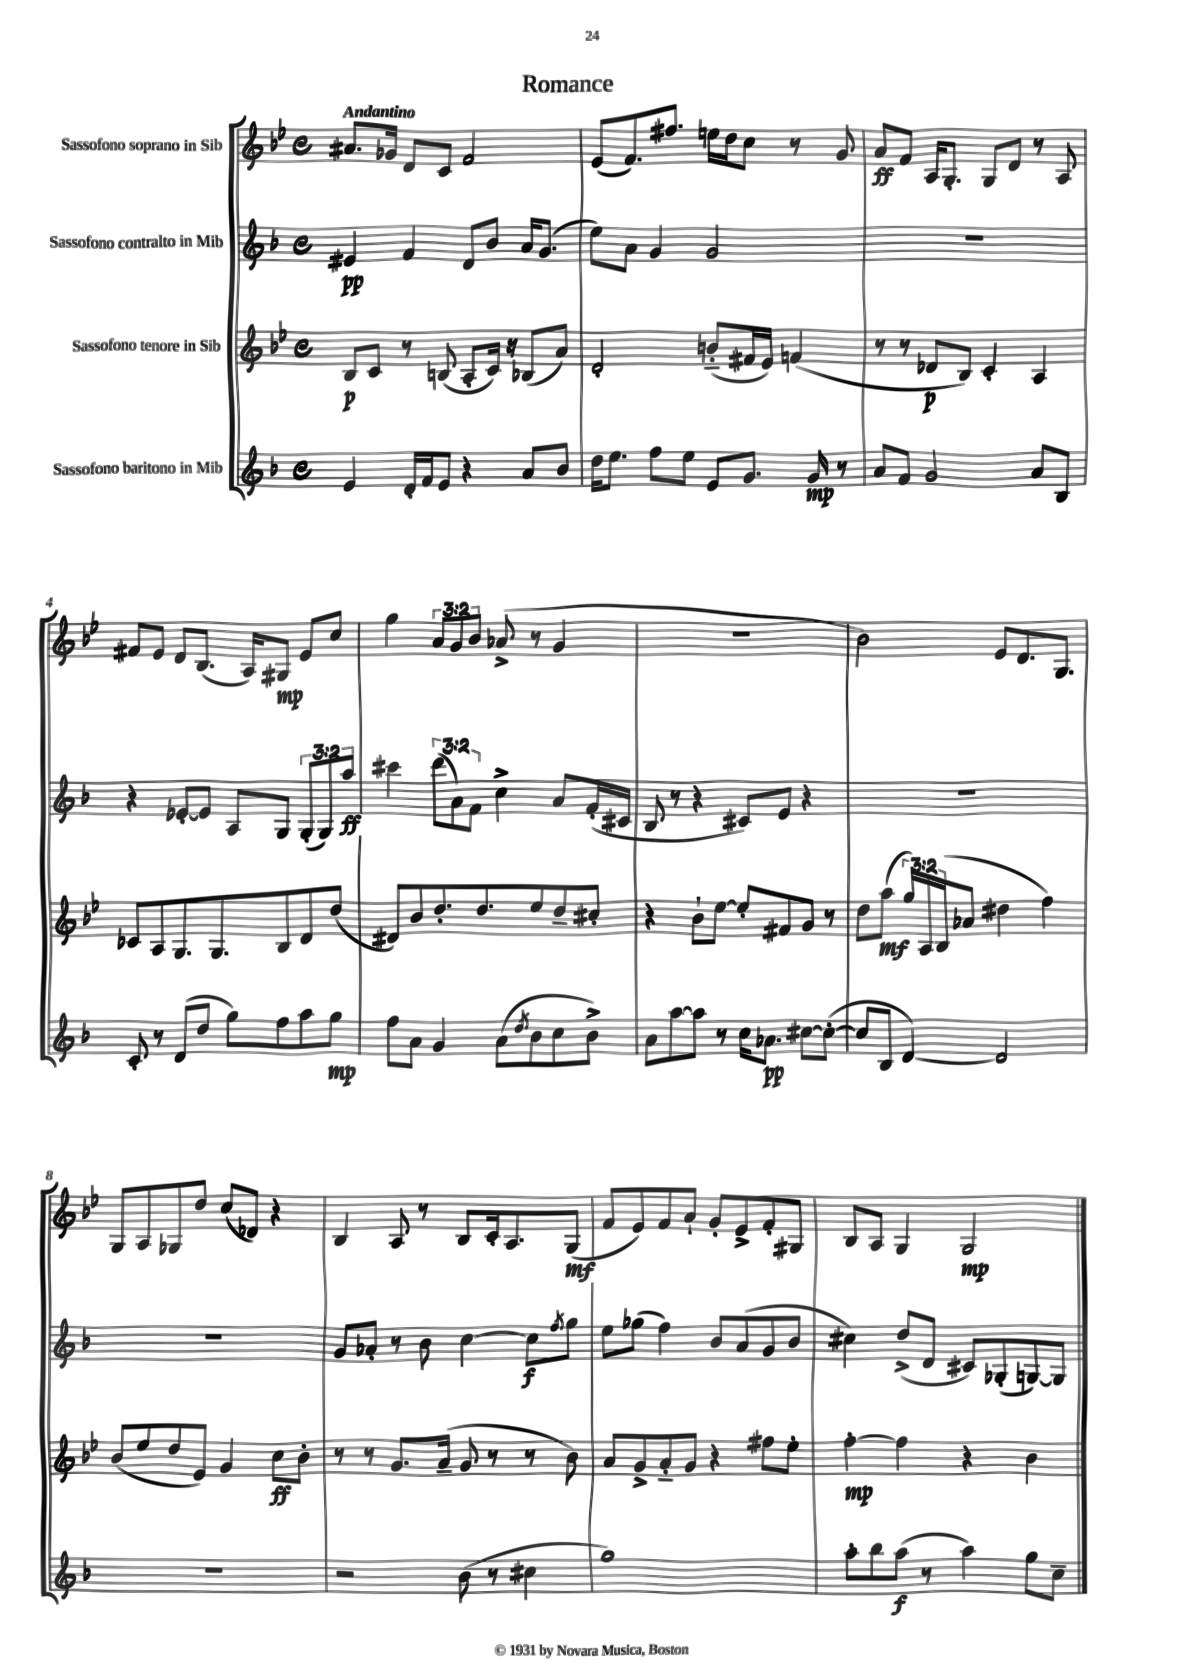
\header { title = "Romance" }
<<
\new StaffGroup <<
\new Staff = "s0" \with { instrumentName = "Sassofono soprano in Sib" } {
    \clef treble \key bes \major \defaultTimeSignature \time 4/4 \override Staff.TupletNumber.text = #tuplet-number::calc-fraction-text \tempo "Andantino"
    ais'8. ges'16 d'8 c'8 f'2 |
    ees'8( f'8.) fis''8. e''16 d''16 c''8 r8 g'8 |
    a'8\ff f'8 a16 g8.-. g8 d'8 r8 a8 |
    fis'8 ees'8 d'8 bes8.( a16) gis8\mp ees'8 c''8 |
    g''4 \tuplet 3/2 { a'8 g'8 bes'8 } aes'8->( r8 g'4 |
    R1 |
    bes'2) ees'8 d'8. g8. |
    g8 a8 ges8 d''8 c''8( des'8) r4 |
    bes4 a8 r8 bes8 c'16-. a8. g8\mf( |
    f'8 ees'8) f'8 a'8-! g'8-. ees'8-> f'8-. gis8 |
    bes8 a8 g4 g2\mp \bar "|." |
}
\new Staff = "s1" \with { instrumentName = "Sassofono contralto in Mib" } {
    \clef treble \key f \major \defaultTimeSignature \time 4/4 \override Staff.TupletNumber.text = #tuplet-number::calc-fraction-text
    eis'4\pp f'4 d'8 bes'8 a'16 g'8.( |
    e''8) a'8 g'4 g'2 |
    R1 |
    r4 ees'8~-. ees'8 a8 g8 \tuplet 3/2 { g8-.( g8) a''8\ff } |
    cis'''4 \tuplet 3/2 { d'''8( a'8) f'8 } c''4-> a'8 f'16-.( cis'16 |
    bes8 r8 r4 cis'8) e'8 r4 |
    R1 |
    R1 |
    g'8 aes'8-. r8 bes'8 c''4~ c''8\f \acciaccatura { f''8 } g''8 |
    e''8 ges''8( f''4) bes'8 a'8( g'8 bes'8 |
    cis''4) d''8->( d'8 cis'8) ges8-.( g8~) g8 \bar "|." |
}
\new Staff = "s2" \with { instrumentName = "Sassofono tenore in Sib" } {
    \clef treble \key bes \major \defaultTimeSignature \time 4/4 \override Staff.TupletNumber.text = #tuplet-number::calc-fraction-text
    bes8\p c'8 r8 b8( a8-. c'16) r16 bes8( a'8) |
    d'2-. b'8-_( fis'16 ees'16) f'4( |
    r8 r8 des'8\p bes8) c'4-. a4 |
    ces'8 a8 g8. g8. bes8 d'8 d''8( |
    dis'8) bes'8 d''8.-. d''8. ees''8 d''8-- cis''8-. |
    r4 bes'8-! ees''8~ ees''8-. fis'8 g'8 r8 |
    d''8 a''8\mf( \tuplet 3/2 { g''16) a16 bes16( } aes'8 dis''4 f''4) |
    bes'8( ees''8 d''8 ees'8) g'4 c''8\ff bes'8-. |
    r8 r8 g'8. a'16--( g'8 r8 r8 bes'8) |
    a'8 g'8-> a'8-_ g'8 r4 fis''8 ees''8-. |
    f''4~-.\mp f''4 r4 bes'4 \bar "|." |
}
\new Staff = "s3" \with { instrumentName = "Sassofono baritono in Mib" } {
    \clef treble \key f \major \defaultTimeSignature \time 4/4
    e'4 d'16-. f'16 e'8 r4 a'8 bes'8 |
    d''16 e''8. f''8 e''8 e'8 g'8. g'16\mp r8 |
    a'8 f'8 g'2 a'8 bes8 |
    c'8-. r8 d'8( d''8 g''8) f''8 a''8 g''8\mp |
    f''8 a'8 g'4 a'8( \acciaccatura { d''8 } bes'8 c''8 bes'8->) |
    a'8 a''8~ a''8 r8 c''16 aes'8.\pp cis''8~ cis''8~-.( |
    cis''8 bes8 d'4~) d'2 |
    R1 |
    r2 bes'8( r8 cis''4 |
    g''1) |
    a''8-. bes''8 a''8\f( r8 a''4) g''8 c''8-- \bar "|." |
}
>>
>>
